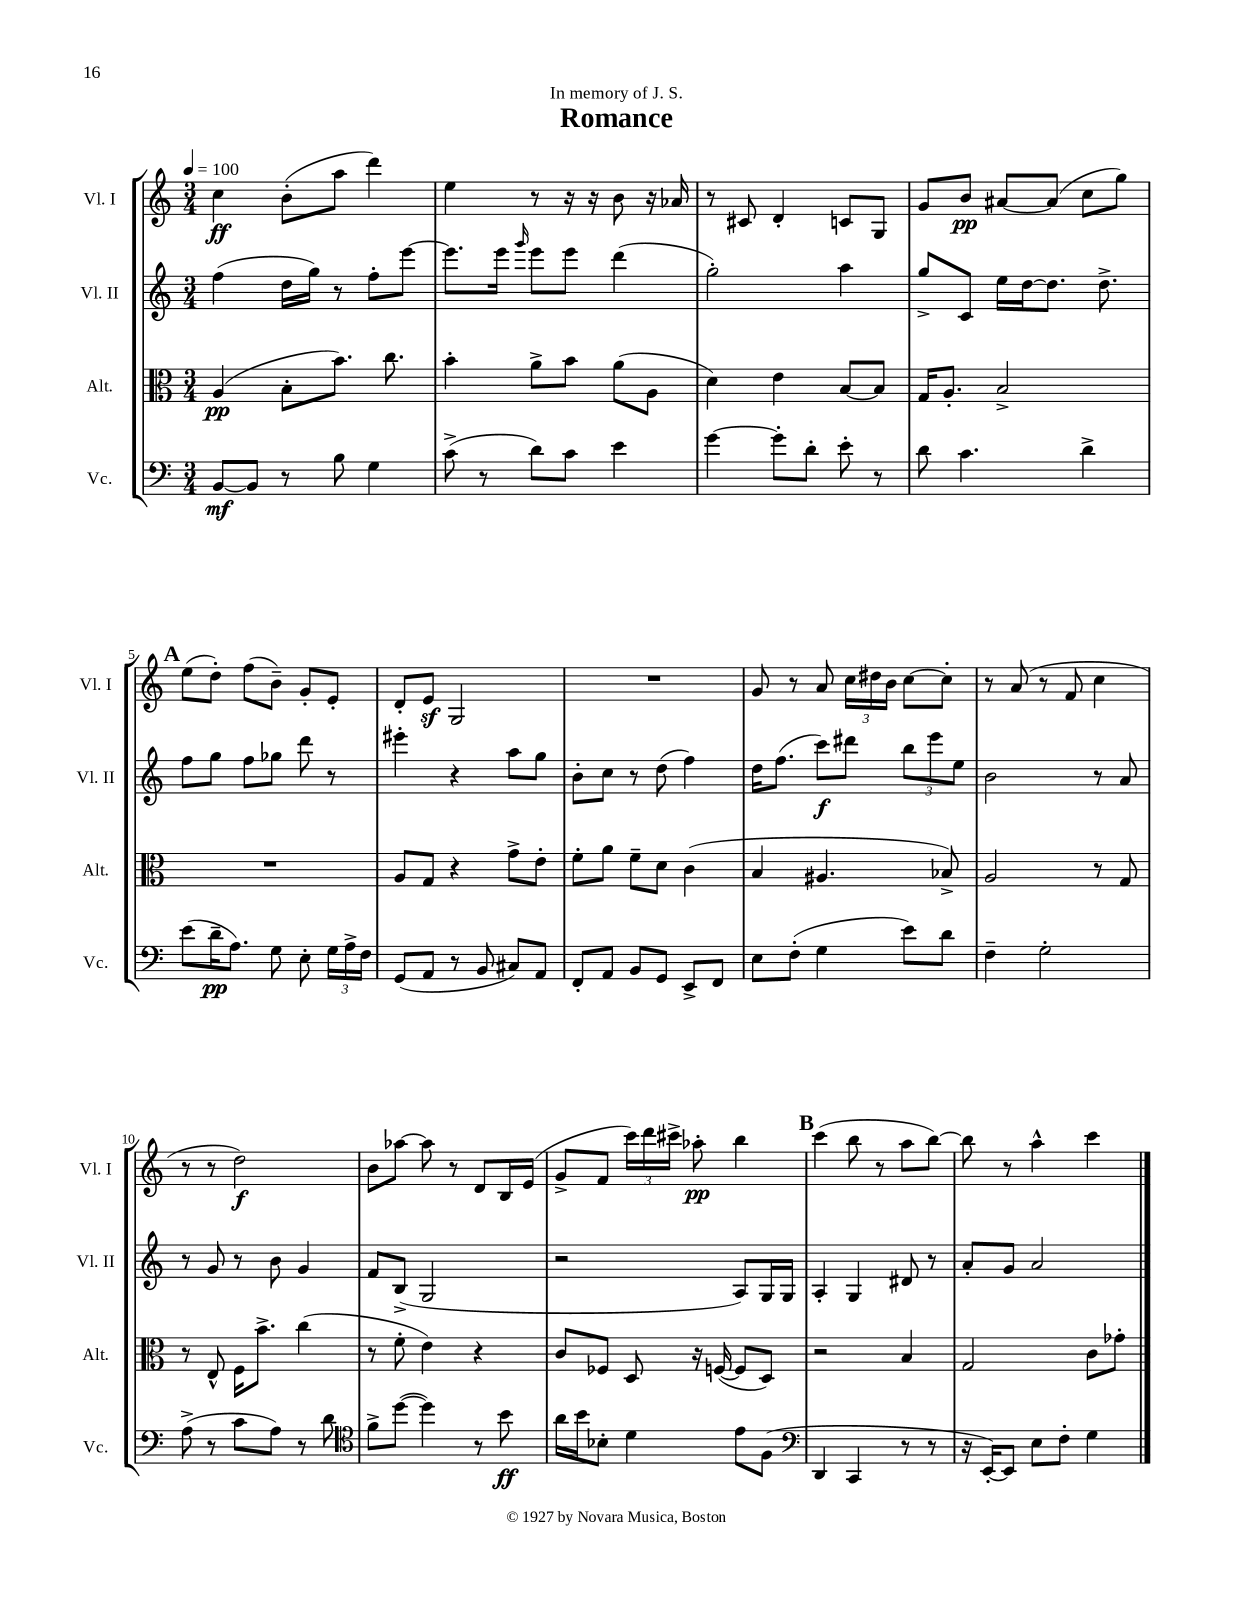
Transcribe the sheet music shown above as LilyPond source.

\header { title = "Romance" dedication = "In memory of J. S." }
<<
\new StaffGroup <<
\new Staff = "s0" \with { instrumentName = "Vl. I" shortInstrumentName = "Vl. I" } {
    \clef treble \key c \major \numericTimeSignature \time 3/4 \tempo 4 = 100
    \autoBeamOff c''4\ff b'8[-.( a''8] d'''4) |
    e''4 r8 r16 r16 b'8 r16 aes'16 |
    r8 cis'8 d'4-. c'8[ g8] |
    g'8[ b'8]\pp ais'8[~ ais'8]( c''8[ g''8]) |
    \mark \markup { \bold "A" } e''8[( d''8]-.) f''8[( b'8]--) g'8[-. e'8]-. |
    d'8[-. e'8]\sf g2 |
    R2. |
    g'8 r8 a'8 \tuplet 3/2 { c''16[ dis''16 b'16] } c''8[~ c''8]-. |
    r8 a'8( r8 f'8 c''4 |
    r8 r8 d''2\f) |
    b'8[ aes''8]~ aes''8 r8 d'8[ b16 e'16]( |
    g'8[-> f'8] \tuplet 3/2 { c'''16[) d'''16 cis'''16]-> } aes''8-.\pp b''4 |
    \mark \markup { \bold "B" } c'''4( b''8 r8 a''8[ b''8]~) |
    b''8 r8 a''4-^ c'''4 \bar "|." |
}
\new Staff = "s1" \with { instrumentName = "Vl. II" shortInstrumentName = "Vl. II" } {
    \clef treble \key c \major \numericTimeSignature \time 3/4
    \autoBeamOff f''4( d''16[ g''16]) r8 f''8[-. e'''8]~ |
    e'''8.[ e'''16] \grace { g'''16 } e'''8[ e'''8] d'''4( |
    g''2-.) a''4 |
    g''8[-> c'8] e''16[ d''16~ d''8.] d''8.-> |
    \mark \markup { \bold "A" } f''8[ g''8] f''8[ ges''8] d'''8 r8 |
    eis'''4-. r4 a''8[ g''8] |
    b'8[-. c''8] r8 d''8( f''4) |
    d''16[ f''8.]( c'''8[\f) dis'''8] \tuplet 3/2 { b''8[ e'''8 e''8] } |
    b'2 r8 a'8 |
    r8 g'8 r8 b'8 g'4 |
    f'8[ b8]->( g2 |
    r2 a8[) g16 g16] |
    \mark \markup { \bold "B" } a4-. g4 dis'8 r8 |
    a'8[-. g'8] a'2 \bar "|." |
}
\new Staff = "s2" \with { instrumentName = "Alt." shortInstrumentName = "Alt." } {
    \clef alto \key c \major \numericTimeSignature \time 3/4
    \autoBeamOff a4\pp( b8[-. b'8.]) c''8. |
    b'4-. a'8[-> b'8] a'8[( a8] |
    d'4) e'4 b8[~ b8] |
    g16[ a8.]-. b2-> |
    \mark \markup { \bold "A" } R2. |
    a8[ g8] r4 g'8[-> e'8]-. |
    f'8[-. a'8] f'8[-- d'8] c'4( |
    b4 ais4. bes8->) |
    a2 r8 g8 |
    r8 e8-^ f16[ b'8.]-> c''4( |
    r8 f'8-. e'4) r4 |
    c'8[ fes8] d8 r16 f16~( f8[ d8]) |
    \mark \markup { \bold "B" } r2 b4 |
    g2 c'8[ ges'8]-. \bar "|." |
}
\new Staff = "s3" \with { instrumentName = "Vc." shortInstrumentName = "Vc." } {
    \clef bass \key c \major \numericTimeSignature \time 3/4
    \autoBeamOff b,8[~\mf b,8] r8 b8 g4 |
    c'8->( r8 d'8[) c'8] e'4 |
    g'4~ g'8[-. d'8]-. e'8-. r8 |
    d'8 c'4. d'4-> |
    \mark \markup { \bold "A" } e'8[( d'16--\pp a8.]) g8 e8-. \tuplet 3/2 { g16[ a16-> f16] } |
    g,8[( a,8] r8 b,8 cis8[) a,8] |
    f,8[-. a,8] b,8[ g,8] e,8[-> f,8] |
    e8[ f8]-.( g4 e'8[) d'8] |
    f4-- g2-. |
    a8->( r8 c'8[ a8]) r8 d'8 |
    \clef tenor f'8[-> d''8]~( d''4) r8 b'8\ff |
    a'16[ b'16 bes8]-. d'4 e'8[ f8]( |
    \mark \markup { \bold "B" } \clef bass d,4 c,4 r8 r8 |
    r16 e,16[~-.) e,8] e8[ f8]-. g4 \bar "|." |
}
>>
>>
